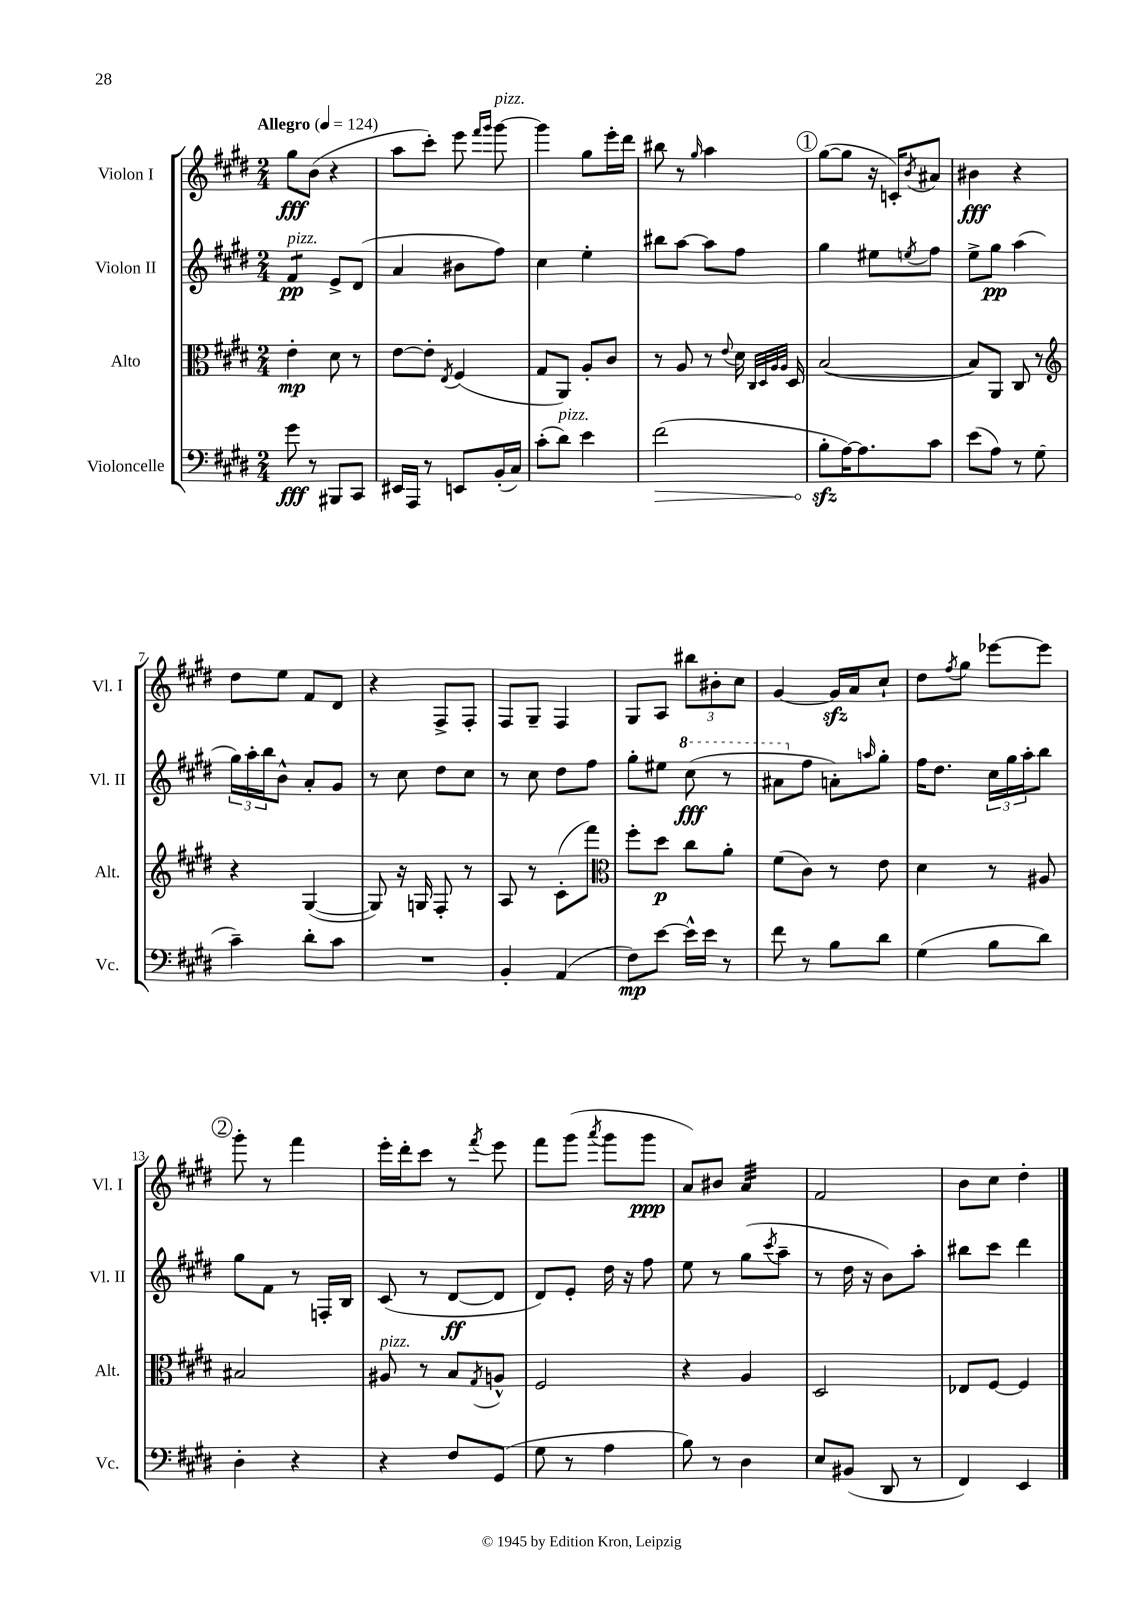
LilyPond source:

<<
\new StaffGroup <<
\new Staff = "s0" \with { instrumentName = "Violon I" shortInstrumentName = "Vl. I" } {
    \clef treble \key e \major \numericTimeSignature \time 2/4 \tempo "Allegro" 4 = 124
    gis''8\fff b'8( r4 |
    a''8 cis'''8-.) e'''8 \grace { fis'''16 gis'''16 } gis'''8~^\markup { \italic "pizz." } |
    gis'''4 gis''8 e'''16-. dis'''16 |
    bis''8 r8 \grace { gis''16 } a''4 |
    \mark \markup { \circle "1" } gis''8~( gis''8 r16 c'16-.) \acciaccatura { b'8 } ais'8 |
    bis'4\fff r4 |
    dis''8 e''8 fis'8 dis'8 |
    r4 fis8-> fis8-. |
    fis8 gis8-- fis4 |
    gis8 a8 \tuplet 3/2 { bis''8 bis'8-. cis''8 } |
    gis'4~ gis'16\sfz a'16 cis''8-! |
    dis''8 \acciaccatura { fis''8 } gis''8 ees'''8~ ees'''8 |
    \mark \markup { \circle "2" } gis'''8-. r8 fis'''4 |
    e'''16-. dis'''16-. cis'''8 r8 \acciaccatura { fis'''8 } e'''8 |
    fis'''8 gis'''8( \acciaccatura { a'''8 } gis'''8 gis'''8\ppp |
    a'8) bis'8 a'4:32 |
    fis'2 |
    b'8 cis''8 dis''4-. \bar "|." |
}
\new Staff = "s1" \with { instrumentName = "Violon II" shortInstrumentName = "Vl. II" } {
    \clef treble \key e \major \numericTimeSignature \time 2/4
    fis'4:8\pp^\markup { \italic "pizz." } e'8-> dis'8( |
    a'4 bis'8 fis''8) |
    cis''4 e''4-. |
    bis''8 a''8~ a''8 fis''8 |
    \mark \markup { \circle "1" } gis''4 eis''8 \acciaccatura { e''8 } fis''8 |
    e''8-> gis''8\pp a''4( |
    \tuplet 3/2 { gis''16) a''16-. b''16 } b'8-^ a'8-. gis'8 |
    r8 cis''8 dis''8 cis''8 |
    r8 cis''8 dis''8 fis''8 |
    gis''8-. eis''8 \ottava #1 cis'''8\fff( r8 |
    ais''8 \ottava #0 fis''8 a'!8-.) \grace { a''16 } gis''8-. |
    fis''16 dis''8. \tuplet 3/2 { cis''16 gis''16 a''16-. } b''8 |
    \mark \markup { \circle "2" } gis''8 fis'8 r8 f16-. b16 |
    cis'8( r8 dis'8~\ff dis'8 |
    dis'8) e'8-. dis''16 r16 fis''8 |
    e''8 r8 gis''8( \acciaccatura { cis'''8 } a''8-- |
    r8 dis''16 r16 b'8) a''8-. |
    bis''8 cis'''8 dis'''4 \bar "|." |
}
\new Staff = "s2" \with { instrumentName = "Alto" shortInstrumentName = "Alt." } {
    \clef alto \key e \major \numericTimeSignature \time 2/4
    e'4-.\mp dis'8 r8 |
    e'8~ e'8-. \acciaccatura { e8 } fis4( |
    gis8 a,8) a8-. cis'8 |
    r8 a8 r8 \appoggiatura { e'8 } dis'16 \grace { cis32 dis32 a32 a32 } dis16 |
    \mark \markup { \circle "1" } b2~( |
    b8) a,8 cis8 r8 |
    \clef treble r4 gis4~( |
    gis8) r16 g16 fis8-. r8 |
    a8 r8 cis'8-.( fis'''8) |
    \clef alto fis''8-. dis''8\p cis''8 a'8-. |
    fis'8( cis'8) r8 e'8 |
    dis'4 r8 ais8 |
    \mark \markup { \circle "2" } bis2 |
    ais8^\markup { \italic "pizz." } r8 b8 \acciaccatura { gis8 } a8-^ |
    fis2 |
    r4 a4 |
    dis2 |
    ees8 fis8~ fis4 \bar "|." |
}
\new Staff = "s3" \with { instrumentName = "Violoncelle" shortInstrumentName = "Vc." } {
    \clef bass \key e \major \numericTimeSignature \time 2/4
    gis'8\fff r8 bis,,8 cis,8 |
    eis,16 a,,16 r8 e,8 b,16-.( cis16) |
    cis'8-.( dis'8^\markup { \italic "pizz." }) e'4 |
    \once \override Hairpin.circled-tip = ##t fis'2\>( |
    \mark \markup { \circle "1" } b8-.\sfz\! a16~) a8. cis'8 |
    e'8( a8) r8 gis8( |
    cis'4--) dis'8-. cis'8 |
    R2 |
    b,4-. a,4( |
    fis8\mp) e'8~ e'16-^ e'16 r8 |
    fis'8 r8 b8 dis'8 |
    gis4( b8 dis'8) |
    \mark \markup { \circle "2" } dis4-. r4 |
    r4 fis8 gis,8( |
    gis8 r8 a4 |
    b8) r8 dis4 |
    e8 bis,8( dis,8 r8 |
    fis,4) e,4 \bar "|." |
}
>>
>>
